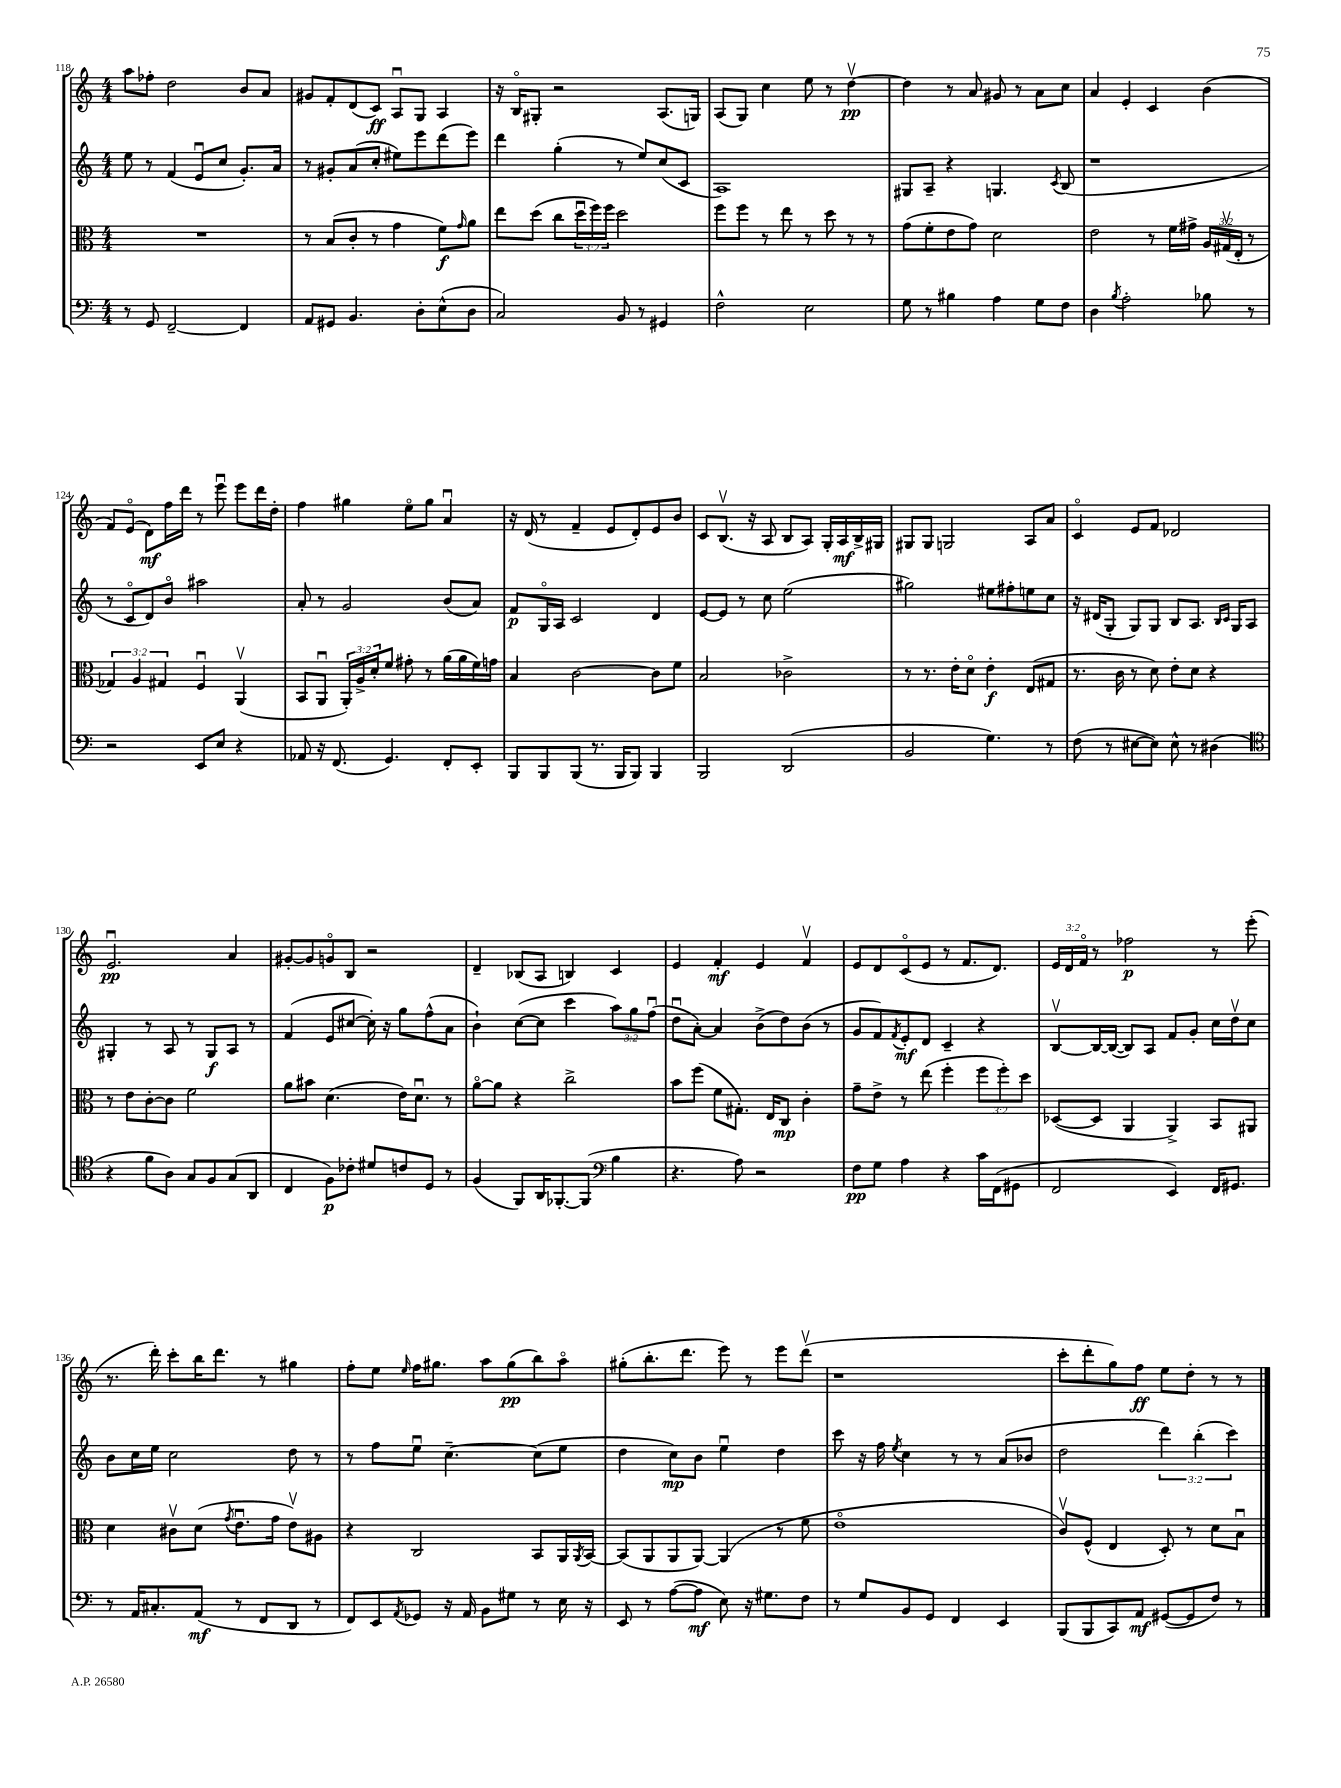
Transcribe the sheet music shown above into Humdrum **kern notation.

**kern	**kern	**kern	**kern
*staff4	*staff3	*staff2	*staff1
*clefF4	*clefC3	*clefG2	*clefG2
*k[]	*k[]	*k[]	*k[]
*M4/4	*M4/4	*M4/4	*M4/4
8r	1r	8ee\	8aa\L
8GG/	.	8r	8ff-'\J
[2FF~/	.	(4f/	2dd\
.	.	8eu/L	.
.	.	8cc/J	.
4FF/]	.	8.g'/L)	8b/L
.	.	.	8a/J
.	.	16a/Jk	.
=	=	=	=
8AA/L	8r	8r	8g#/L
8GG#/J	(8B/L	8g#'/L	8f'/
4.BB/	8c'/J	(8a/	(8d/
.	8r	8cc'/J	8c/J)
.	4g\	8ee#\L)	8Au/L
8D'\L	.	8eee\	8G/J
(8E^^\	8f\L)	(8ddd\	4A/
.	16qqg/	.	.
8D\J	8a\J	8eee\J)	.
=	=	=	=
2C/)	8ee\L	4ddd\	16r
.	.	.	16Bo/LK
.	(8dd\J	.	8G#'/J
.	8cc\L	(4gg'\	2r
.	24ddu\L	.	.
.	24ff\)	.	.
.	24ff\JJ	.	.
8BB/	2dd\	8r	.
8r	.	8ee/L)	.
4GG#/	.	(8cc/	(8.A/L
.	.	8c/J	.
.	.	.	16G/Jk)
=	=	=	=
2F^^\	8ff\L	1A)	(8A/L
.	8ff\J	.	8G/J)
.	8r	.	4cc\
.	8ee\	.	.
2E\	8r	.	8ee\
.	8dd\	.	8r
.	8r	.	[4ddv\
.	8r	.	.
=	=	=	=
8G\	(8g\L	8G#/L	4dd\]
8r	8f'\	8A~/J	.
4B#\	8e\	4r	8r
.	8g\J)	.	8a/
4A\	2d\	4.G/	8g#/
.	.	.	8r
8G\L	.	.	8a\L
.	.	8qc/	.
8F\J	.	(8B/	8cc\J
=	=	=	=
4D\	2e\	1r	4a/
8qB/	.	.	.
2A'\	.	.	4e'/
.	8r	.	4c/
.	16f\LL	.	.
.	16g#^\JJ	.	.
8B-\	24A/LL	.	(4b\
.	(24G#v/	.	.
.	24E'/JJ	.	.
8r	8r	.	.
=	=	=	=
2r	6G-/)	8r	8f/L)
.	.	8co/L	(8eo/J
.	6A/	.	.
.	.	8d/)	8d\L)
.	6G#/	.	.
.	.	8bo/J	16ff\L
.	.	.	16ddd\JJ
8EE/L	4Fu/	2aa#\	8r
8E/J	.	.	8eeeu\
4r	(4AAv/	.	8eee\L
.	.	.	16ddd\L
.	.	.	16dd'\JJ
=	=	=	=
8AA-/	8BB/L	8a'/	4ff\
16r	8AAu/J	8r	.
(8.FF/	.	.	.
.	24AA'/LL)	2g/	4gg#\
.	24A^/	.	.
.	24d'/J	.	.
4.GG/)	8f/J	.	.
.	8g#'\	.	8eeo\L
.	8r	.	8gg#\J
8FF'/L	(16a\LL	(8b/L	4au/
.	16a\	.	.
8EE'/J	16f\)	8a/J)	.
.	16g\JJ	.	.
=	=	=	=
8BBB/L	4B/	8f/L	16r
.	.	.	(16d/
8BBB/	.	16Go/L	8r
.	.	16A/JJ	.
(8BBB/J	[2c\	2c/	4f~/
8.r	.	.	.
.	.	.	8e/L
16BBB/LK	.	.	.
8BBB/J)	.	.	8d'/)
4BBB/	8c\]L	4d/	8e/
.	8f\J	.	8b/J
=	=	=	=
2BBB/	2B/	[8e/L	8c/L
.	.	8e/]J	(8.Bv/J
.	.	8r	.
.	.	.	16r
.	.	8cc\	8A/
(2DD/	2c-^\	(2ee\	8B/L
.	.	.	8A/J)
.	.	.	16G'/LL
.	.	.	16A/
.	.	.	16B^/
.	.	.	16G#/JJ
=	=	=	=
2BB/	8r	2gg#\)	8G#/L
.	8.r	.	8G#/J
.	.	.	2G/
.	16e'\LK	.	.
.	8do\J	.	.
4.G\)	4e'\	8ee#\L	.
.	.	8ff#'\	.
.	(8E/L	8ee\	8A/L
8r	8G#/J	8cc\J	8a/J
=	=	=	=
(8F\	8.r	16r	4co/
.	.	(16d#/LK	.
8r	.	8G'/J	.
.	16c\	.	.
[8E#\L	8r	8G/L)	8e/L
8E#\]J)	8d\)	8G/J	8f/J
8E#^^\	8e'\L	8B/L	2d-/
8r	8d\J	8.A/J	.
(4D#\	4r	.	.
.	.	16qqB/LL	.
.	.	16qqc/JJ	.
.	.	16G/LK	.
.	.	8A/J	.
=	=	=	=
*clefC4	*	*	*
4r	8r	4G#'/	2.eu/
.	8e\L	.	.
8f\L	[8c'\	8r	.
8A\J)	8c\]J	8A/	.
8G/L	2f\	8r	.
8F/	.	8G#/L	.
(8G/	.	8A/J	4a/
8AA/J	.	8r	.
=	=	=	=
4C/	8a\L	(4f/	[8g#'/L
.	8b#\J	.	8g#/]
8F\L)	(4.d\	8e/L	8go/
8c-'\J	.	[8cc#/J	8B/J
8d#/L	.	16cc#'\])	2r
.	.	16r	.
8c/	16e\LK)	8gg\L	.
.	8.du\J	.	.
8D/J	.	(8ff^^\	.
8r	8r	8a\J	.
=	=	=	=
(4F/	[8ao\L	4b`\)	4d~/
.	8a\]J	.	.
8FF/L)	4r	([8cc\L	(8B-/L
16AA/K	.	8cc\]J	8A/J
[8.FF-'/	.	.	.
.	2cc^\	4ccc\	4B/)
(8FF-/]J	.	.	.
*clefF4	*	*	*
4B\	.	12aa\L)	4c/
.	.	12gg\	.
.	.	(12ffu\J	.
=	=	=	=
4.r	8b\L	8ddu\L	4e/
.	(8ff\J	[8a'\J)	.
.	8f\L	4a/]	4f'/
8A\)	8.G#'\J)	.	.
2r	.	(8b^\L	4e/
.	16E/LK	.	.
.	8C/J	8dd\)	.
.	4c'\	(8b\J	4fv/
.	.	8r	.
=	=	=	=
8F\L	8g~\L	8g/L	8e/L
8G\J	8e^\J	8f/)	8d/
.	.	8qf/	.
4A\	8r	8e'/	(8co/
.	(8ee\	8d/J	8e/J
4r	4ff'\	4c~/	8r
.	.	.	8.f/L
16c\LL	12ff\L	4r	.
(16FF\J	.	.	8.d/J)
.	12ff'\)	.	.
8GG#\J	.	.	.
.	12dd\J	.	.
=	=	=	=
2FF/	([8D-/L	[8Bv/L	24e/LL
.	.	.	24d/
.	.	.	24fo/JJ
.	8D-/]J	16B/_L	8r
.	.	(16B/_JJ	.
.	4AA/	8B/]L)	2ff-\
.	.	8A/J	.
4EE/)	4AA^/)	8f/L	.
.	.	8g'/J	.
16FF/LK	8BB/L	16cc\LL	8r
8.GG#/J	.	16ddv\J	.
.	8AA#/J	8cc\J	(8eee'\
=	=	=	=
8r	4d\	8b\L	8.r
16AA/LK	.	16cc\L	.
8.C#'/	.	16ee\JJ	16ddd'\)
.	8c#v\L	2cc\	8ccc'\L
(8AA/J	(8d\J	.	16bb\K
.	.	.	8.ddd\J
.	8qg/	.	.
8r	8.eu\L	.	.
8FF/L	.	.	8r
.	16g\Jk	.	.
8DD/J	8ev\L)	8dd\	4gg#\
8r	8A#\J	8r	.
=	=	=	=
8FF/L)	4r	8r	8ff'\L
8EE/	.	8ff\L	8ee\J
8qAA/	.	.	16qqee/
8GG-/J	2C/	8eeu\J	16ff\LK
.	.	.	8.gg#\J
16r	.	[4.cc~\	.
16AA/	.	.	.
8BB\L	.	.	8aa\L
8G#\J	.	.	(8gg#\
8r	8BB/L	(8cc\]L	8bb\)
16E\	16AA/L	8ee\J	8aao\J
.	8qAA/	.	.
16r	[16BB/JJ	.	.
=	=	=	=
8EE/	(8BB/]L	4dd\	(8gg#'\L
8r	8AA/	.	8.bb'\
([8A\L	8AA/	8cc\L)	.
.	.	.	8.ddd\J
8A\]J	[8AA/J)	8b\J	.
8E\)	(4AA/]	4eeu\	8eee\)
16r	.	.	8r
8.G#\L	.	.	.
.	8r	4dd\	8eee\L
8F\J	8f\	.	(8dddv\J
=	=	=	=
8r	1eo	8ccc\	1r
8G/L	.	16r	.
.	.	16ff\	.
.	.	8qee/	.
8BB/	.	4cc\	.
8GG/J	.	.	.
4FF/	.	8r	.
.	.	8r	.
4EE/	.	(8a/L	.
.	.	8b-/J	.
=	=	=	=
(8BBB/L	8cv/L)	2dd\	8ccc'\L
8BBB/	(8F^^/J	.	8ddd'\
8CC/)	4E/	.	8gg\)
8AA/J	.	.	8ff\J
([8GG#/L	8D'/)	6ddd\)	8ee\L
8GG#/]	8r	.	8dd'\J
.	.	(6bb'\	.
8F/J)	8d\L	.	8r
.	.	6ccc\)	.
8r	8Bu\J	.	8r
==	==	==	==
*-	*-	*-	*-
